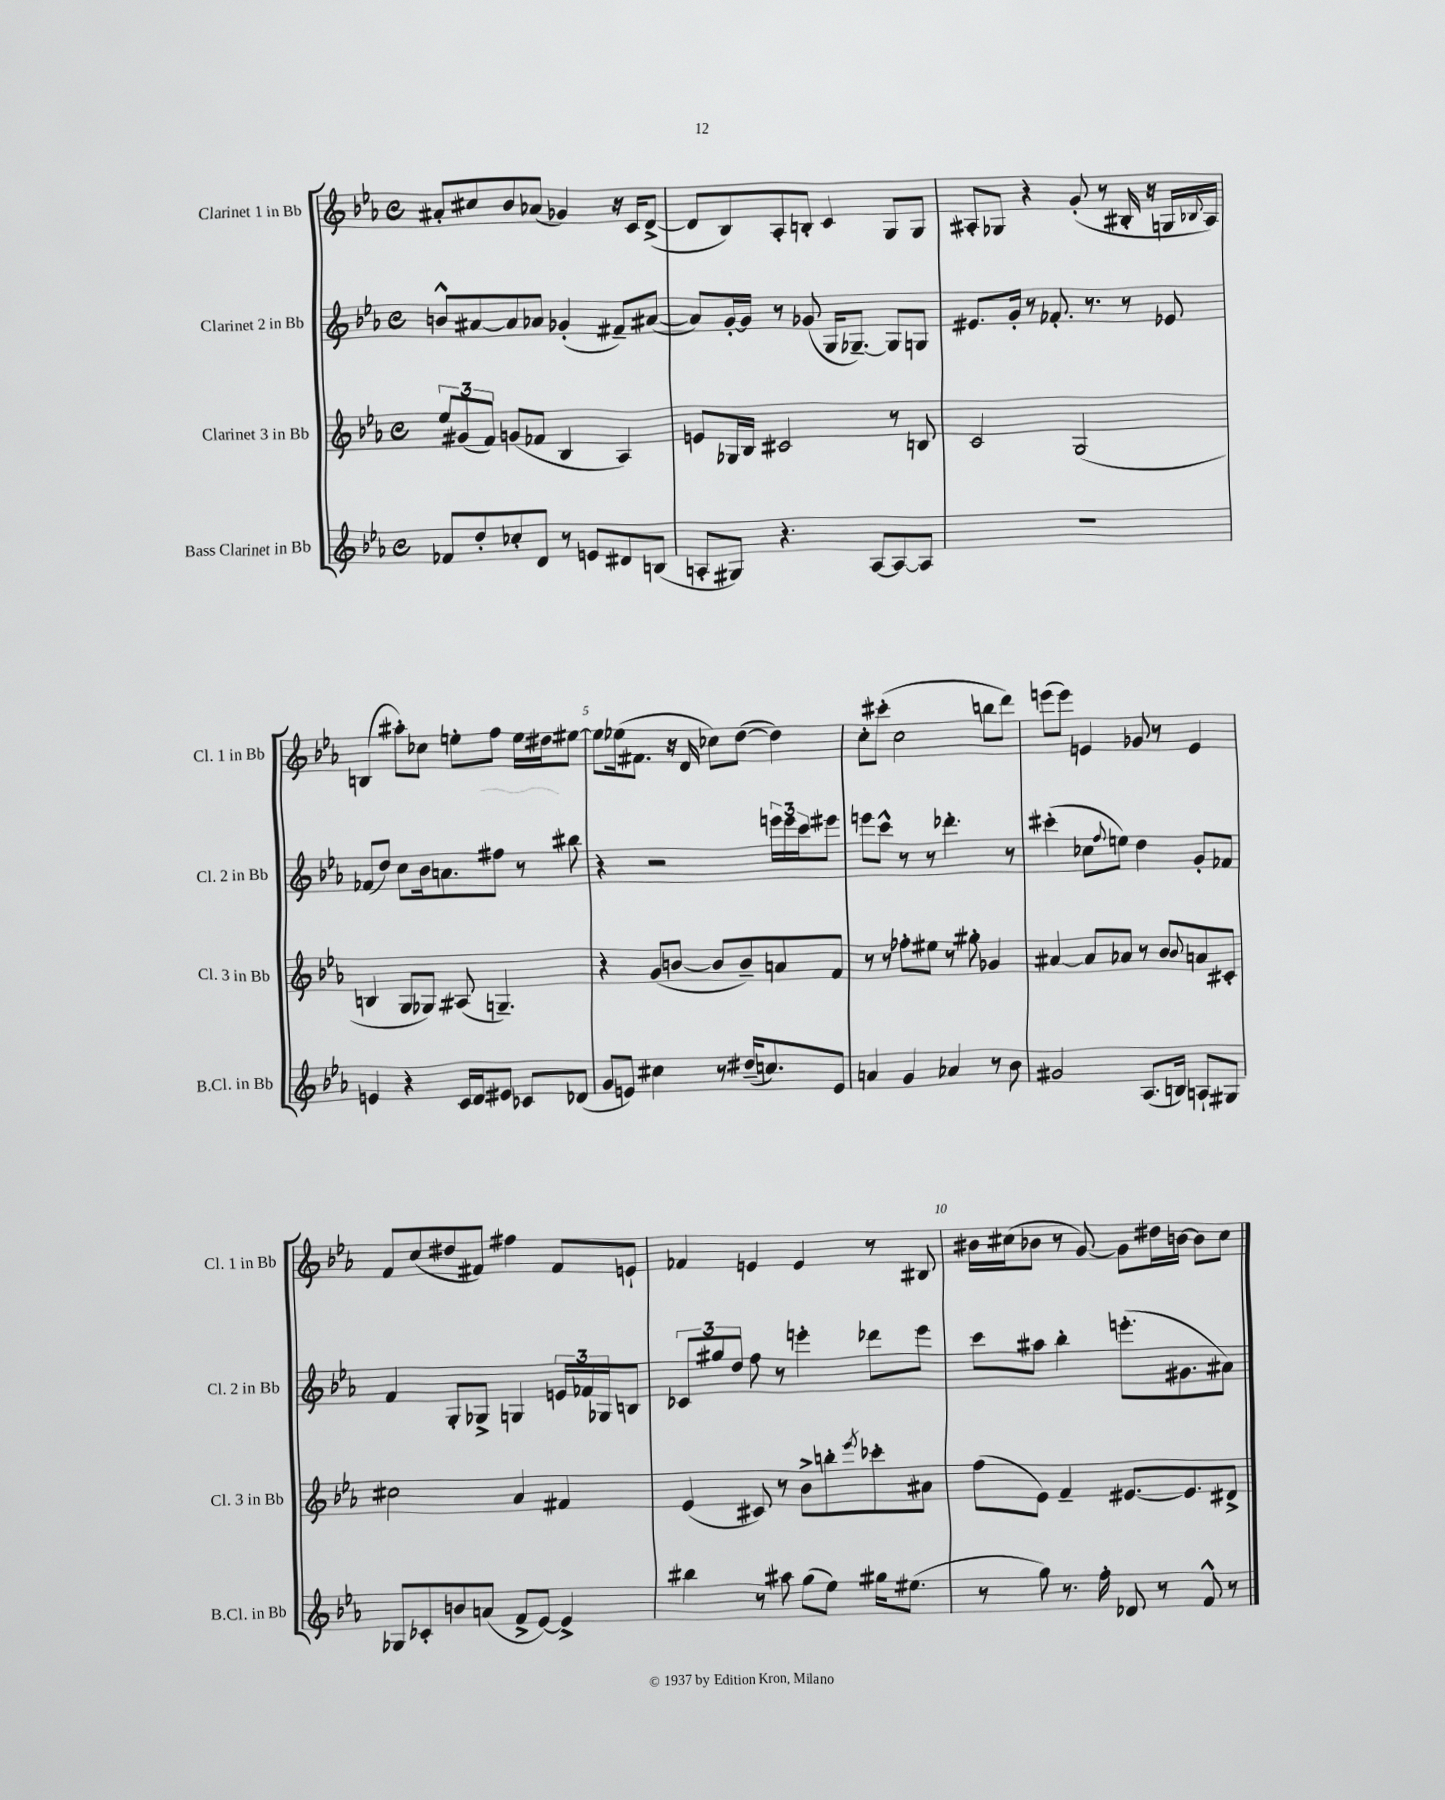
<<
\new StaffGroup <<
\new Staff = "s0" \with { instrumentName = "Clarinet 1 in Bb" shortInstrumentName = "Cl. 1 in Bb" } {
    \clef treble \key ees \major \defaultTimeSignature \time 4/4
    ais'8-. cis''8 bes'8 aes'8( ges'4) r16 c'16 d'8~->( |
    d'8 bes8) aes8-. b8-. c'4 g8 g8 |
    ais8-. ges8 r4 g'8-.( r8 bis16-. r16 g16 \appoggiatura { bes8 } ais16) |
    b4( ais''8-.) ces''8 e''8-. f''8 e''16 dis''16 eis''8~ |
    eis''8 ees''16( fis'8. r16 d'16 ces''8) d''8~( d''4) |
    c''8-. cis'''8-.( c''2 b''8 d'''8) |
    e'''8( e'''8) e'4 ges'8 r8 e'4 |
    f'8 c''8( dis''8 fis'8) fis''4 fis'8 e'8-! |
    fes'4 e'4 e'4 r8 bis8 |
    bis'16 cis''16( bes'8 r8 g'8~) g'8 dis''16 b'16~ b'8 cis''8 \bar "|." |
}
\new Staff = "s1" \with { instrumentName = "Clarinet 2 in Bb" shortInstrumentName = "Cl. 2 in Bb" } {
    \clef treble \key ees \major \defaultTimeSignature \time 4/4
    b'8-^ ais'8~ ais'8 aes'8 ges'4-.( fis'8--) ais'8~( |
    ais'8) g'16~-. g'16 r8 ges'8( g16 ges8.~--) ges8 g8 |
    eis'8. g'16-. r8 fes'8.-. r8. r8 ees'8 |
    fes'8( d''8) c''8 bes'16 a'8. fis''8 r8 bis''8 |
    r4 r2 \tuplet 3/2 { e'''16 e'''16 c'''16 } eis'''8 |
    e'''8 c'''8-^ r8 r8 des'''4.-. r8 |
    cis'''4-.( ces''8 \appoggiatura { f''8 } e''8) d''4 g'8-. fes'8 |
    f'4 g8-. ges8-> g4 \tuplet 3/2 { e'16 fes'16 ges16 } b8 |
    \tuplet 3/2 { ces'8 gis''8 d''8 } f''8 r8 e'''4-. des'''8 e'''8 |
    c'''8 ais''8 bes''4-. e'''8.-.( gis'8. ais'8) \bar "|." |
}
\new Staff = "s2" \with { instrumentName = "Clarinet 3 in Bb" shortInstrumentName = "Cl. 3 in Bb" } {
    \clef treble \key ees \major \defaultTimeSignature \time 4/4
    \tuplet 3/2 { ees''8 gis'8( f'8) } g'8( fes'8 bes4 aes4) |
    e'8 ges16 bes16 cis'2 r8 b8 |
    c'2 g2( |
    b4 g8 ges8) ais8( g4.--) |
    r4 g'8( b'8~ b'8 b'8--) a'8 f'8 |
    r8 r8 fes''8-. eis''8 r8 gis''8-. ges'4 |
    ais'4~ ais'8 aes'8 r8 bes'8 \appoggiatura { bes'8 } a'8 cis'8-. |
    cis''2 aes'4 fis'4 |
    ees'4( cis'8) r8 bes'8-> b''8-. \acciaccatura { ees'''8 } ces'''8-. ais'8 |
    f''8( ees'8) f'4-- eis'8.~ eis'8. dis'8-> \bar "|." |
}
\new Staff = "s3" \with { instrumentName = "Bass Clarinet in Bb" shortInstrumentName = "B.Cl. in Bb" } {
    \clef treble \key ees \major \defaultTimeSignature \time 4/4
    fes'8 d''8-. ces''8-. d'8 r8 e'8 dis'8 b8( |
    a8-. gis8) r4. a8~ a8~ a8 |
    R1 |
    e'4 r4 c'16 d'16 eis'8 ces'8 des'8( |
    g'8 e'8) cis''4 r8 dis''16--( c''8.) e'8 |
    a'4 g'4 aes'4 r8 bes'8 |
    gis'2 aes8.( b16) a8-! gis8 |
    ges8 ces'8-. b'8 a'8( f'8-> ees'8~) ees'4-> |
    bis''4 r8 ais''8 g''8( ees''8) gis''16 eis''8.( |
    r8 g''8) r8. f''16-. des'8 r8 f'8-^ r8 \bar "|." |
}
>>
>>
\layout { \context { \Score \override BarNumber.break-visibility = ##(#f #t #t) barNumberVisibility = #(every-nth-bar-number-visible 5) } }
